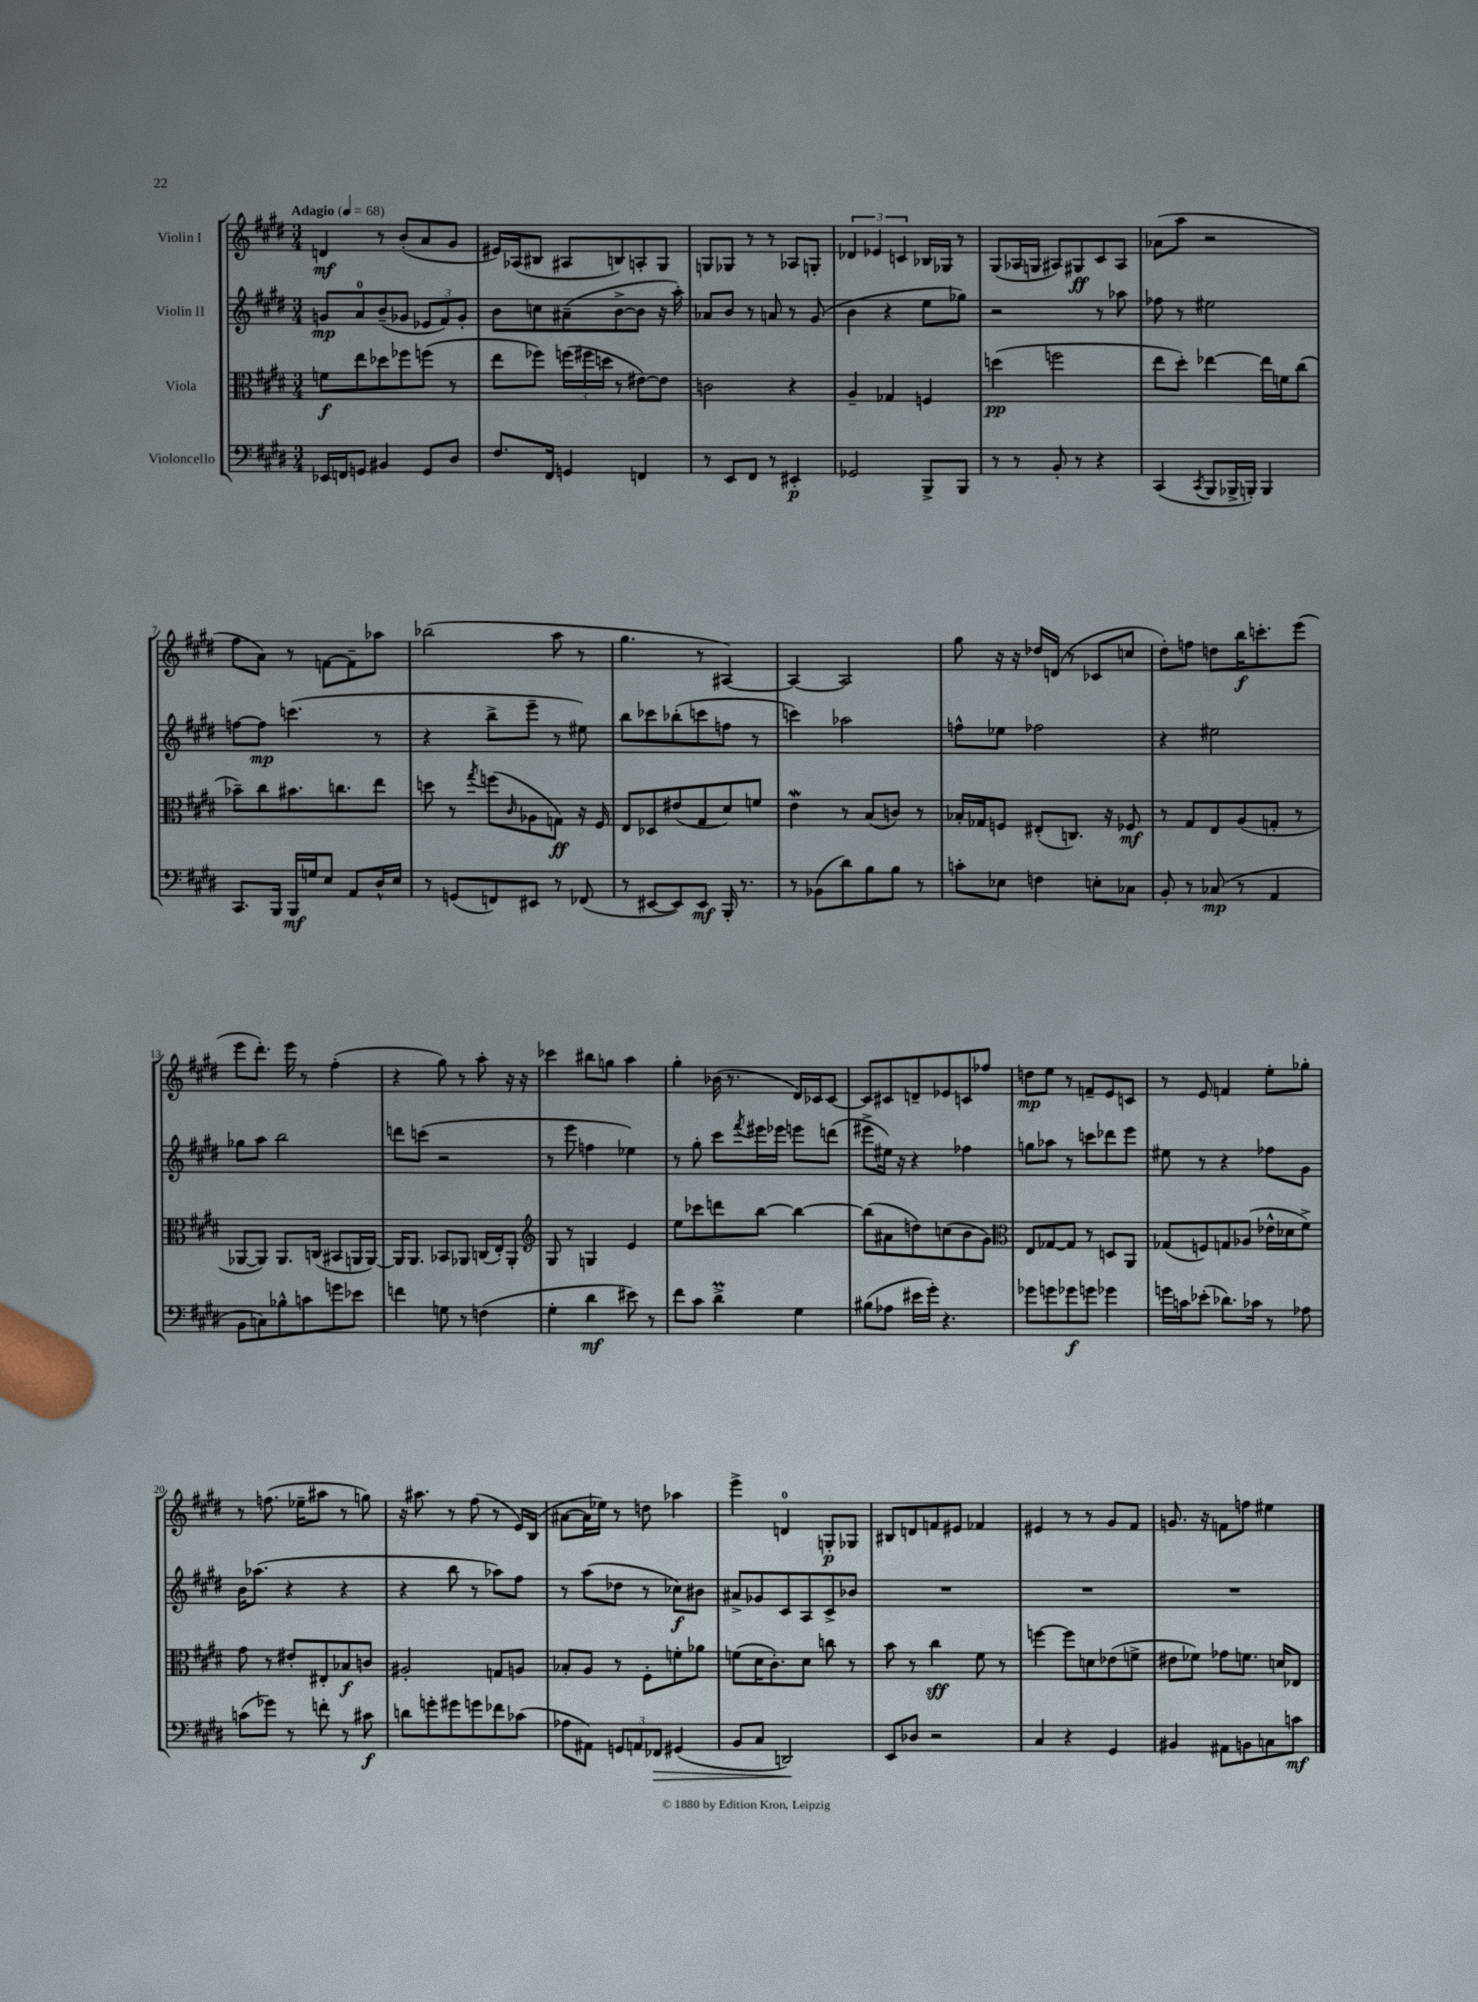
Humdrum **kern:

**kern	**kern	**kern	**kern
*staff4	*staff3	*staff2	*staff1
*clefF4	*clefC3	*clefG2	*clefG2
*k[f#c#g#d#]	*k[f#c#g#d#]	*k[f#c#g#d#]	*k[f#c#g#d#]
*M3/4	*M3/4	*M3/4	*M3/4
*MM68	*MM68	*MM68	*MM68
16EE-	8f	8g	4d
16FF	.	.	.
8GG	8ee	8a	.
4BB#	8dd-	(8b~	8r
.	8ff-	8g-	(8b'
8GG	(8ff	12e-	8a
.	.	12f#)	.
8D#	8r	.	8g#
.	.	12g-'	.
=	=	=	=
8.F#	8ee	8b	16e#)
.	.	.	(16A-
.	8ff-)	8cc	8B#
16FF#	.	.	.
4GG	(24ff	(8a#~	8A#
.	24ff#	.	.
.	24dd	.	.
.	8r	[8b^	8B)
4FF	[8e#)	8b]	8A'
.	8e#]	16r	8G#
.	.	16aa')	.
=	=	=	=
8r	2c	8a-	8G
8EE	.	8b	8G-
8FF#	.	8r	8r
8r	.	8a	8r
4EE#'	4r	8r	8A-
.	.	(8g#	8G'
=	=	=	=
2GG-	4A~	4b	6d-
.	.	.	6e-
.	4G-	4r	.
.	.	.	6c
8BBB^	4F	8ee	16B-
.	.	.	16G-
8BBB	.	8gg-)	8r
=	=	=	=
8r	(4dd	2r	(8G#
8r	.	.	16A-
.	.	.	16G
8BB'	2ff	.	8A#)
8r	.	.	8G#
4r	.	8r	8c#
.	.	8aa-	8A#
=	=	=	=
(4CC#	8ee	8ff-	(8a-
.	8dd#')	8r	8aa
8qCC#	.	.	.
8BBB	[4ee-	2ee#	2r
16BBB-^	.	.	.
16BBB')	.	.	.
4BBB	16ee-]	.	.
.	16f	.	.
.	(8cc#	.	.
=	=	=	=
8.CC#	8b-~)	[8ff	8ff#
.	8cc#	8ff]	8a)
16BBB	.	.	.
16BBB	8.b#	(4.ccc	8r
16G	.	.	.
8E	.	.	[8f
.	8.cc	.	.
8AA	.	.	8f~]
16D#^^	8ee	8r	8aa-
16E	.	.	.
=	=	=	=
8r	8dd	4r	(2bb-
(8GG	8r	.	.
.	8qgg#	.	.
8FF)	(8ff	8bb^	.
.	16qqc#	.	.
8EE#	8A-	8eee~	.
8r	8G)	8r	8aa
(8FF-	16r	8ee#)	8r
.	16F#	.	.
=	=	=	=
8r	8E	8bb	4.gg#
[8EE#	8D-	8ccc-	.
8EE#])	(8e#	(8bb-'	.
8EE#	8G#	8ccc	8r
16BBB'	8d#)	8ff	[4A#)
8.r	.	.	.
.	8f	8r	.
=	=	=	=
8r	4e	4ccc)	4A#_
(8BB-	.	.	.
8d#)	8r	2aa-	2A#]
8B	(8B	.	.
8B	8c)	.	.
8r	8r	.	.
=	=	=	=
8c'	16B-'	8ff^^	8gg#
.	16G-	.	.
8E-	8F	8ee-	16r
.	.	.	16r
4F	(8E#'	2ff-	16dd-
.	.	.	(16d
.	8.C)	.	8r
8E'	.	.	8c-
.	16r	.	.
8C-	8F-	.	8cc
=	=	=	=
8BB'	8r	4r	8dd#')
8r	8G#	.	8ff
(8C-	8E	2ee#	8dd
8r	(8A	.	16bb
.	.	.	8.ccc'
4AA	8G'	.	.
.	8r	.	(8eee
=	=	=	=
8BB	[8AA-	8gg-	8eee
8C)	8AA-])	8aa	8.ddd#')
8B-^^	8.AA-	2bb	.
.	.	.	16eee
8c	.	.	8r
.	(16C	.	.
8g	8BB#	.	(4ff#'
8e-	16AA	.	.
.	[16AA)	.	.
=	=	=	=
4f	16AA]	8ddd	4r
.	8.AA	.	.
.	.	(8ccc	.
8G	8BB-	2r	8gg#)
8r	8AA-	.	8r
(4F	(16C	.	8aa'
.	16E')	.	.
.	8AA-'	.	16r
.	.	.	16r
=	=	=	=
*	*clefG2	*	*
4G#'	8G#	8r	4ccc-
.	8r	8eee	.
4d#	4G	4ff	8bb#
.	.	.	8gg
8e#)	4e	4ee-)	4aa
8r	.	.	.
=	=	=	=
8f#	8ee	8r	4gg#'
8c#	8ccc-	8gg#'	.
4d#^	8ddd	8ccc#	(16b-
.	.	.	8.r
.	.	8qfff#	.
.	[8bb	16eee#	.
.	.	16eee-	.
4G#	4bb_	8eee	16d#)
.	.	.	16c-
.	.	(8ddd	[8c-
=	=	=	=
(8B#	(8bb]	8eee#^	8c-]
8A-	8a#	16ee#)	8c#
.	.	16r	.
16e#	8dd)	4r	8d~
16g#')	.	.	.
4.r	(8cc	.	8e-
.	8b	4ff-	8c
.	8g#)	.	8ff-
=	=	=	=
*	*clefC3	*	*
8g-	8E	8gg	8dd
8g	[8G-	8aa-	8ee
8g-	8G-]	8r	8r
8g	8r	8ccc	8f~
4g-	8D	8ddd-	8e
.	8AA	8eee	8c
=	=	=	=
16g	(8G-	8ee#	8r
16c	.	.	.
(8e-'	8F)	8r	8e
8.d-)	8G	4r	4f
.	(8A-	.	.
16c-	.	.	.
8r	16e-^^	8ff-	8ee'
.	16d-	.	.
8A-	8f#^)	8g#	8gg-'
=	=	=	=
(8c	8g#	16b	8r
.	.	(8.aa-	.
8g-)	8r	.	(8.ff
8r	8e#'	4r	.
.	.	.	16ee-~
8f'	8E#'	.	8aa#
8r	8B-	4r	8r
8c#	8c	.	8gg)
=	=	=	=
8d	2A#'	4r	16r
.	.	.	8.aa#
8g'	.	.	.
8g#	.	8bb	8r
8g	.	8r	(8ff#
8f-	8G	8aa-)	8r
(8c-	8A	8ff#	16e)
.	.	.	(16B
=	=	=	=
8A-	8B-'	8r	[8a#
8AA#)	8A	(8aa	16a#]
.	.	.	16ee-)
12GG	8r	8dd-	8r
12AA	.	.	.
.	8F#'	8r	8dd
12FF-	.	.	.
(4GG#	8f'	8cc-)	4aa-
.	8a-	8b#	.
=	=	=	=
8BB	(8f	8a#^	4eee^
8C#	16d#	8g-	.
.	8.c#')	.	.
2DD)	.	8c#	4d
.	8d#	8A	.
.	8cc	8c#^	8G'
.	8r	8b-	8G-
=	=	=	=
8EE	8b	2.r	8B#
8D-	8r	.	8d
2r	4cc#	.	8f
.	.	.	8e#
.	8f#	.	4f-
.	8r	.	.
=	=	=	=
4C#	[4ff	2.r	4e#
4r	8ff]	.	8r
.	8d	.	8r
4GG#	(8e-	.	8g#
.	8f^	.	8f#
=	=	=	=
4BB#	8e#	2.r	8.g
.	8f-)	.	.
.	.	.	16r
8AA#	8g-	.	8f
8BB	8.f	.	8ff
8C	.	.	4ee#
.	16d	.	.
8c	8E-	.	.
==	==	==	==
*-	*-	*-	*-
